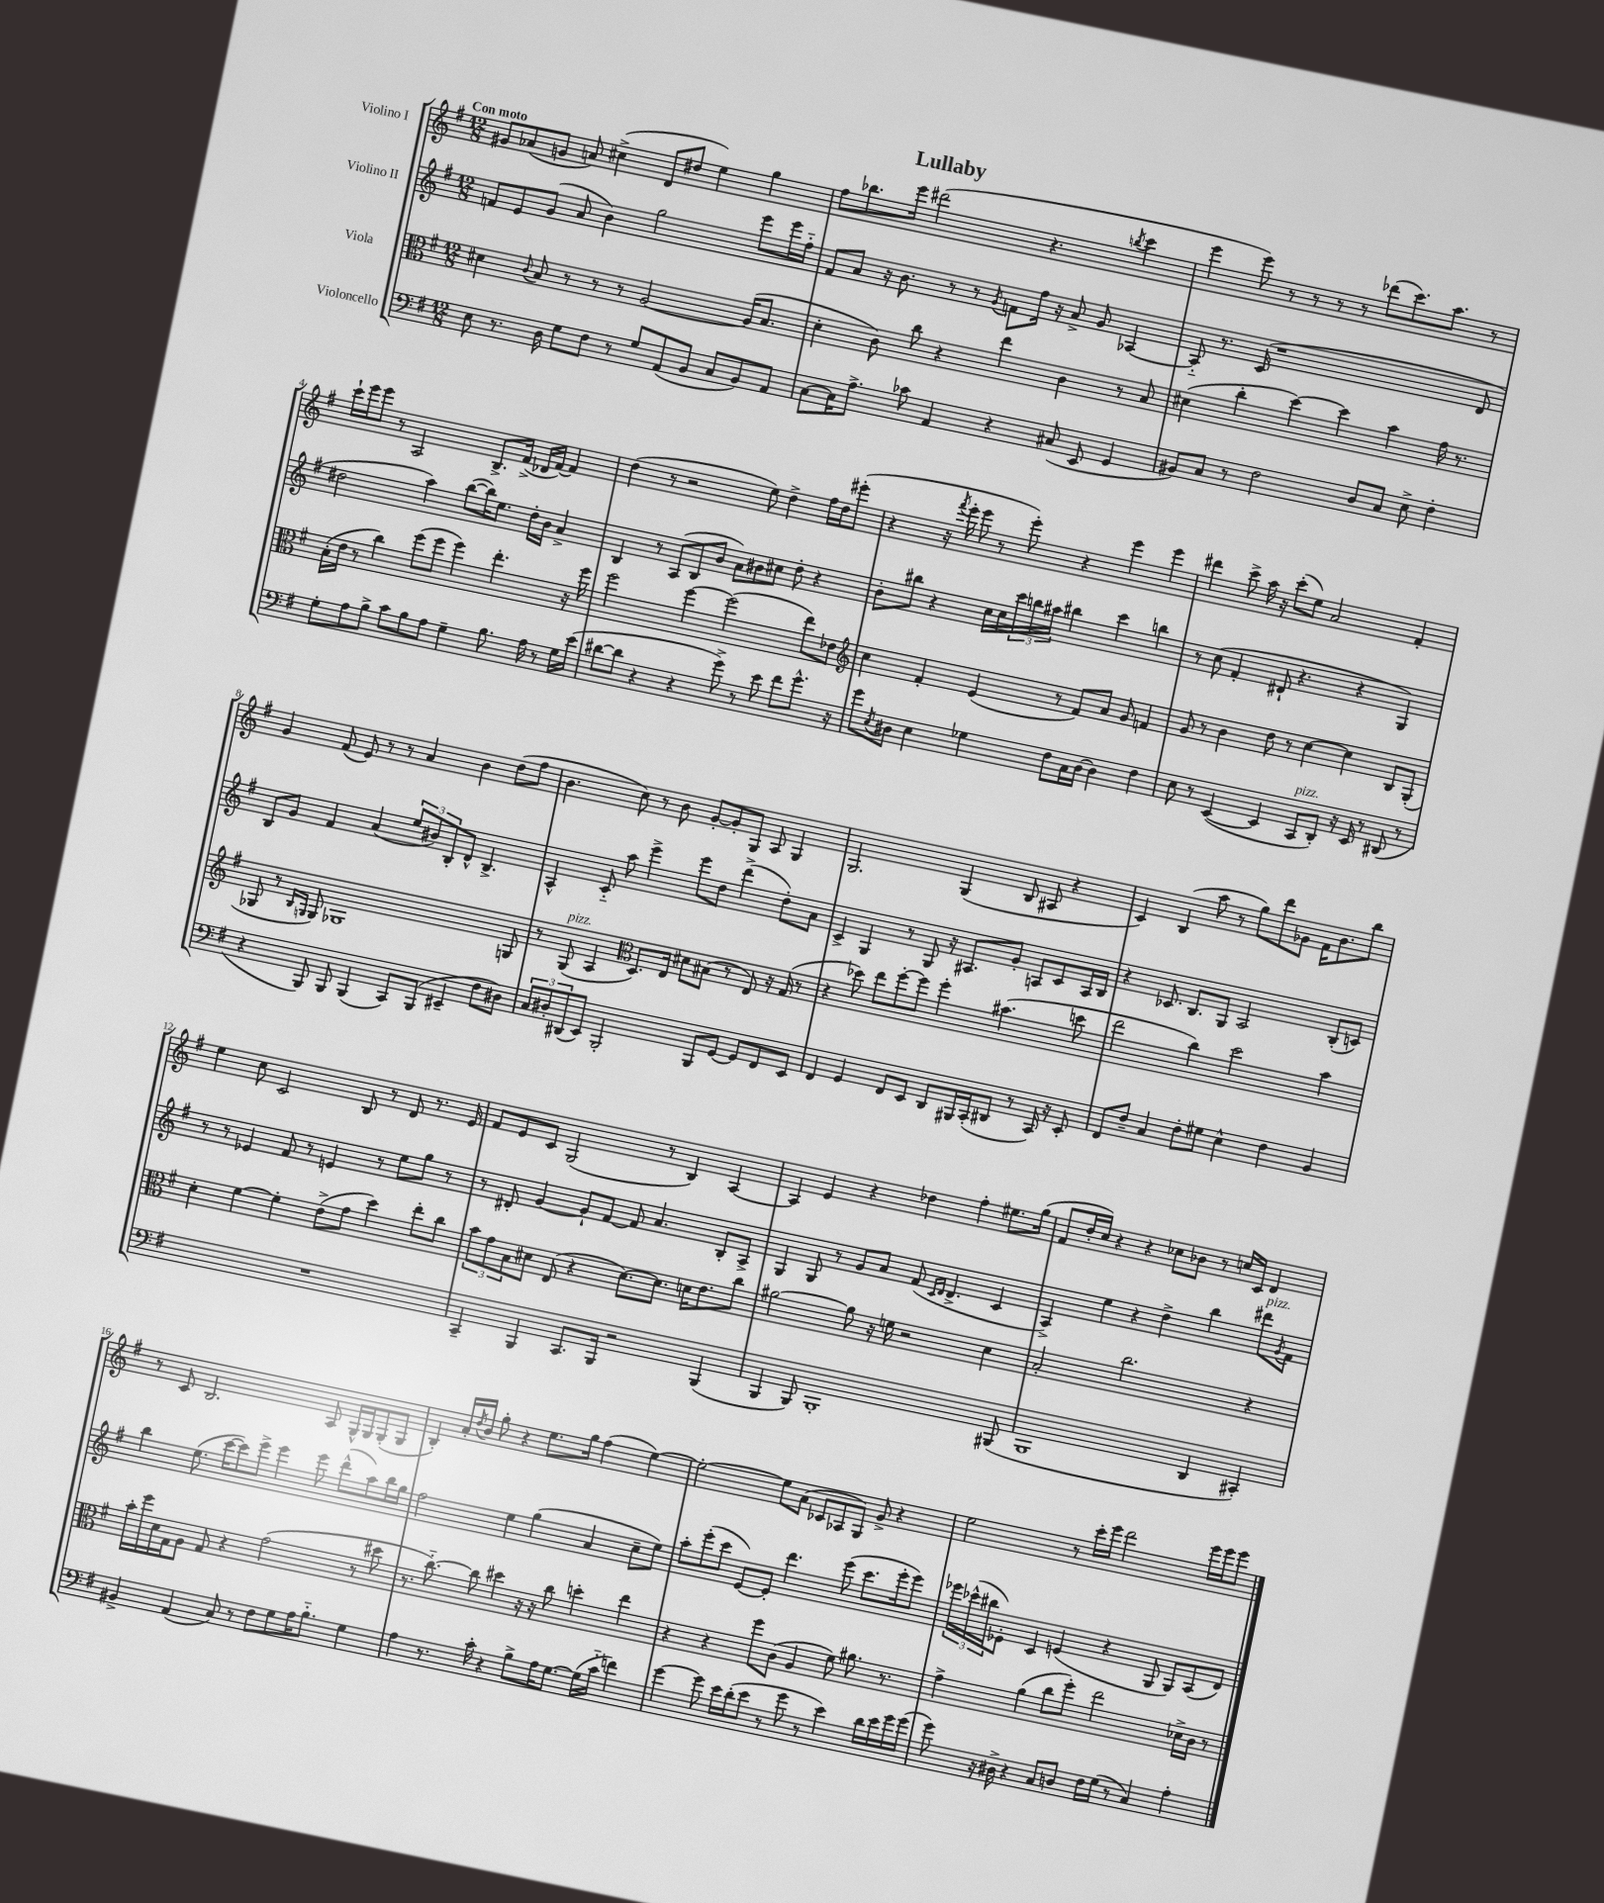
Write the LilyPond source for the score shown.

\header { title = "Lullaby" }
<<
\new StaffGroup <<
\new Staff = "s0" \with { instrumentName = "Violino I" } {
    \clef treble \key g \major \numericTimeSignature \time 12/8 \tempo "Con moto"
    gis'8 aes'8( g'8 a'8) cis''4->( d'8 dis''8 e''4) g''4 |
    fis''8 bes''8. e'''16 dis'''2( r4. \acciaccatura { b''8 } c'''4 |
    e'''4 e'''8) r8 r8 r8 r8 des'''8( c'''8.) a''8. r8 |
    c'''16-! e'''16 e'''8 r8 a2 b8.-> fis'16->( des'16 fis'16~) fis'4 |
    d''4( r8 r2 e''8) d''4-> fis''16 d''16 eis'''8-.( |
    r4 r16 \acciaccatura { fis'''8 } e'''16-. e'''8 r8 e'''8-.) r4 e'''4 e'''4 |
    dis'''4 c'''8-> a''16 r16 c'''8-.( e''8) a'2 fis'4-. |
    g'4 fis'8( e'8) r8 r8 a'4 b'4 d''8( fis''8 |
    b'4. c''8) r8 b'8 g'8~-. g'8-. g8 a8 g4 |
    g2. g4( b8 ais8 r4 |
    c'4) b4( a''8 r8 g''8) d'''8 ges'8 fis'16 b'8. b''8 |
    e''4 c''8 c'2 b8 r8 d'8 r8. e'16 |
    fis'8 e'8 c'8 g2( r8 b4) a4~ |
    a4 e'4 r4 des''4 fis''4-. eis''8. g''16( |
    fis'8 d''16-. c''16) r4 r4 ces''8 bes'8 r8 c''16 c'16 d'4 |
    r8 c'8 b2. a8 g16-^ g16 g8-.( g8 |
    b4-.) a'16-. \acciaccatura { d''8 } b'16 g''8-. r4 e''8. g''16 fis''4( e''4~) |
    e''2~-. e''8 a'8( ces'8 aes8 g8) g'8-> r4 |
    e''2 r8 c'''16-. e'''16 d'''2 e'''16 e'''16 e'''8 \bar "|." |
}
\new Staff = "s1" \with { instrumentName = "Violino II" } {
    \clef treble \key g \major \numericTimeSignature \time 12/8
    f'8 e'8 g'8( a'8 b'4) g''2 e'''8 e'''16 fis''16-_ |
    fis'8 a'8 r16 b'8. r8 r8 \acciaccatura { g'8 } f'8 fis''16 r16 a'8-> g'8 aes4~ |
    aes8-_ r8. c'16( r1 d'8 |
    dis''2 a''4) b''8~( b''16) e''8. dis''16-. b'16 a'4-> |
    b4 r8 a8( b8 b'8 a'8) bis'8 cis''8 d''8-. r4 |
    b'8-. bis''8 r4 c''16 c''16 \tuplet 3/2 { c'''16 b''16 ais''16 } bis''4 c'''4 b''4 |
    r8 c''8( fis'4-. dis'8-! r4. r4 g4) |
    b8 g'8 fis'4 a'4( \tuplet 3/2 { e''8 bis'8) b8-. } d'8-^ b4.-> |
    a4-^ c'8-_ a''8 e'''4-> e'''8 d''8 d'''4->( d''8-.) a'8 |
    c'4-> g4 r8 g8 r16 ais8. g'8-. a8 c'8 a16 b16 |
    r4 ces'8. b8. g8 a2 b8-.( c'8) |
    r8 r8 ees'4 fis'8 r8 e'4 r8 e''8 g''8 r8 |
    r8 dis'8-. g'4~ g'8-! fis'8~ fis'8 a'4. b8-. a8-> |
    g4 g8 r8 g'8 a'8 fis'8( \grace { c'16 d'16 } d'4.-> c'4 |
    a4->) e''4 r4 d''4-> b''4 dis'''8^\markup { \italic "pizz." } \acciaccatura { g'8 } fis'8 |
    b''4 e''8.( c'''16~ c'''8) e'''8-> e'''4 e'''8 d'''8-^( a''8) b''16 g''16 |
    fis''2 e''4 g''4( a'4 c''8-- e''8) |
    a''8-. e'''8-.( c'''8 e'8~) e'8-. d'''4. e'''8( c'''8. e'''16-. e'''8) |
    \tuplet 3/2 { ees'''16 ces'''16-^( bis''16 } ees'8-.) c'4 e'4( r4 g8 g8) a8( d'8) \bar "|." |
}
\new Staff = "s2" \with { instrumentName = "Viola" } {
    \clef alto \key g \major \numericTimeSignature \time 12/8
    dis'4 \appoggiatura { c'8 } b8 r8 r8 r8 a2~ a16( b8. |
    d'4-. c'8) c''8 r4 e''4 c'4 r8 b8 |
    dis'4( c''4-. d''4~) d''4 b'4 g'16 r8. |
    b16-.( e'16 r8 c''4) fis''8( fis''8 fis''4) e''4.-. r16 fis''16 |
    fis''2 fis''4~ fis''2( e''8) ees'8 |
    \clef treble c''4 fis'4-. e'4( r8 fis'8) a'8 g'8 f'4 |
    g'8 r8 b'4 d''8 r8 c''4~ c''4 b8 g8-.( |
    ges8 r8 \grace { b16 g16 } g8) ges1 g8 |
    r8 g8^\markup { \italic "pizz." }( a4 \clef alto d8.) e16 dis'8 bis8( r8 e8) r16 g16( r8 |
    r4 des''8) e''8 fis''8~-. fis''8 fis''4-. bis'4.( d''8 |
    e''2 c''4) d''2 b'4 |
    d'4-. fis'4~ fis'4-. e'8->( g'8 d''4) e''8-. c''8 |
    \tuplet 3/2 { b'8 g'8 b8 } dis'8 e8( r4 dis'8.~) dis'8. d'16 e'8. c''8 |
    ais'2~ ais'8 r16 f'16 r2 d'4 |
    b2-. c''2. r4 |
    b'16-. fis''16 d'16 g16 a8 g8 r4 g'2( r8 dis''8 |
    r8. c''8.~-_) c''8 dis''4 r16 r16 c''8 d''4-. e''4 |
    r4 r4 fis''8 c'8( a4 fis'8) ais'8. r8. |
    g'4-> a'4( c''8 fis''8-.) e''2 des'16-> c'16 r8 \bar "|." |
}
\new Staff = "s3" \with { instrumentName = "Violoncello" } {
    \clef bass \key g \major \numericTimeSignature \time 12/8
    e8 r8. d16 g8 fis8 r8 g8 a,8( b,8 c8 b,8) a,8 |
    c8~ c16 a8.-> ces'8 a,4 r4 cis8( e,8 g,4 |
    bis,8) c8 r8 fis2 d8 c8 e8-> fis4-. |
    g8-. a8 b8-> c'8 b8 a8 g4-- b8. a16 r8 g16 e'16( |
    dis'8~ dis'8 r4 r4 g'8->) r8 e'8 fis'8 g'8.-^ r16 |
    g'8 \acciaccatura { e8 } dis8 e4 ges4 fis8 c16 dis16~ dis4 fis4 |
    e8 r8 e,4~( e,4 c,8^\markup { \italic "pizz." } d,8-.) r16 e,16 r8 dis,8( r8 |
    r4 b,,8) b,,8 b,,4( c,8) b,,8( eis,4-- fis8 dis8) |
    \tuplet 3/2 { c8 dis8-. dis,8( } e,8) b,,2-. b,,8 g,8~ g,8 fis,8 e,8 |
    fis,4 g,4 fis,8 e,8 d,8 bis,,16 c,16-.( dis,8 r8 c,16) r16 e,8-. |
    fis,8 fis8-- c4 fis8-. gis8 e4-^ fis4 b,4 |
    R1. |
    c,4-- b,,4 c,8. b,,16 r2 b,,4( |
    b,,4 b,,8) b,,1-. bis,,8( |
    b,,1 d,4 cis,4-.) |
    bis,4-> a,4( c8) r8 fis8 g8 a16 b8.-_ g4 |
    a4 r8. c'16-. r4 b8-> a16 g8.~ g16( c'16-_ f'4) |
    g'4~ g'8 e'16 d'16-.( e'8 r8 g'8 r8 e'4) d'16 e'16 g'16 g'16( |
    g'8) r16 dis16-> r4 c8 d8 fis16 g16( r8 c4) a4-. \bar "|." |
}
>>
>>
